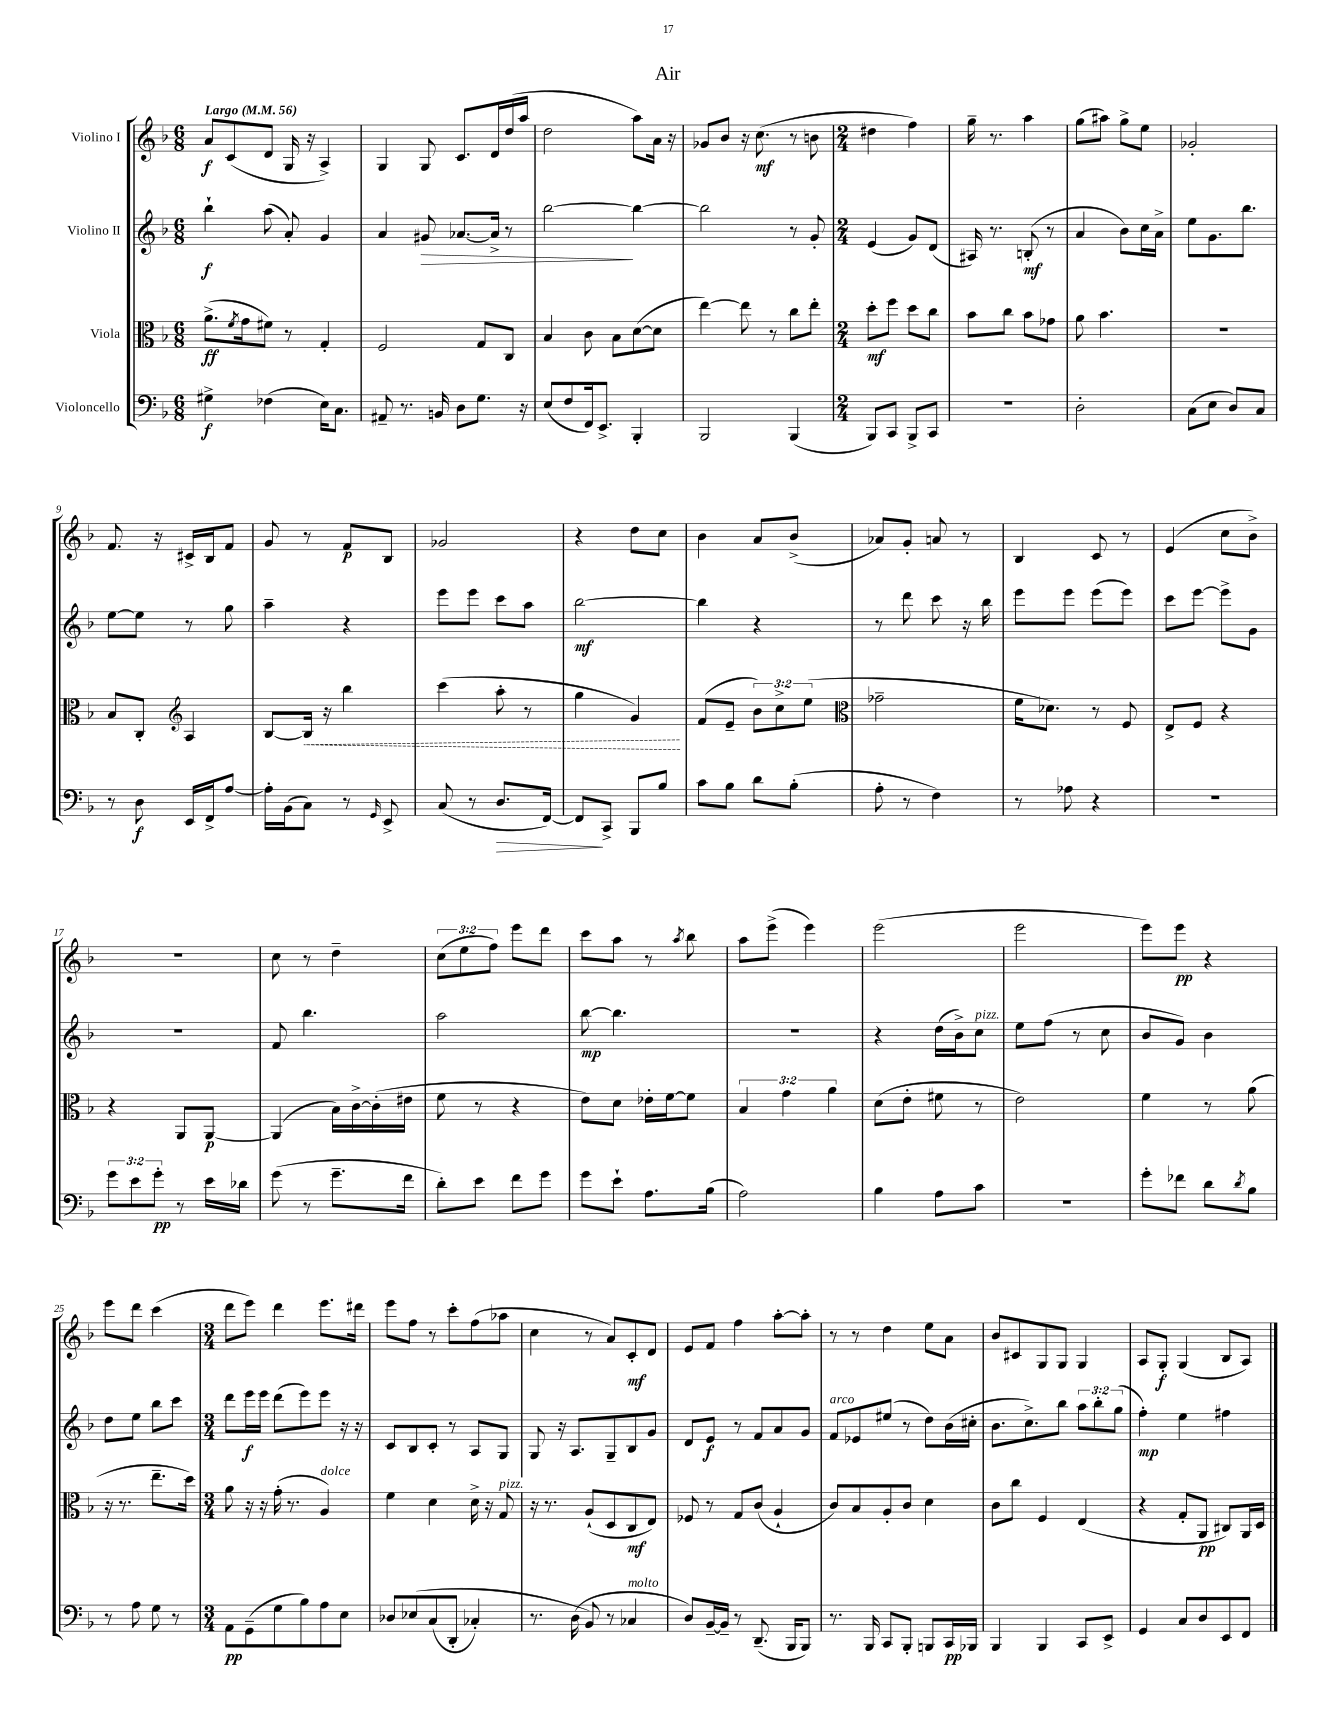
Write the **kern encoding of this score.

**kern	**kern	**kern	**kern
*staff4	*staff3	*staff2	*staff1
*clefF4	*clefC3	*clefG2	*clefG2
*k[b-]	*k[b-]	*k[b-]	*k[b-]
*M6/8	*M6/8	*M6/8	*M6/8
*MM56	*MM56	*MM56	*MM56
4G#^	(8.a^	4bb-`	8a
.	.	.	(8c
.	8qf	.	.
.	16g	.	.
(4F-	8f#)	(8aa	8d
.	8r	8a')	16G
.	.	.	16r
16E)	4G'	4g	4A^)
8.C	.	.	.
=	=	=	=
8AA#~	2F	4a	4G
8.r	.	.	.
.	.	8g#	8G
16BB	.	.	.
8D	.	[8.a-	8.c
8.G	8G	.	.
.	.	16a-^]	16d
.	8C	8r	(16dd
16r	.	.	16aa
=	=	=	=
(8E	4B-	[2bb-	2dd
8F	.	.	.
16FF)	8c	.	.
8.EE^	.	.	.
.	8B-	.	.
4BBB-'	([8d	4bb-_	8aa)
.	8d]	.	16a
.	.	.	16r
=	=	=	=
2BBB-	[4ee)	2bb-]	8g-
.	.	.	8b-
.	8ee]	.	16r
.	.	.	(8.cc
.	8r	.	.
(4BBB-	8cc	8r	8r
.	8ee'	8g'	8b
=	=	=	=
*M2/4	*M2/4	*M2/4	*M2/4
8BBB-)	8dd'	(4e	4dd#
8CC	8ff	.	.
8BBB-^	8dd	8g)	4ff)
8CC	8cc	(8d	.
=	=	=	=
2r	8b-	16A#)	16gg~
.	.	8.r	8.r
.	8cc	.	.
.	8b-	(8B'	4aa
.	8g-	8r	.
=	=	=	=
2D'	8a	4a	(8gg
.	4.b-	.	8aa#)
.	.	8b-)	8gg^
.	.	16cc	8ee
.	.	16a^	.
=	=	=	=
(8C	2r	8ee	2g-'
8E	.	8.g	.
8D)	.	.	.
.	.	8.bb-	.
8C	.	.	.
=	=	=	=
8r	8B-	[8ee	8.f
8D	8C'	8ee]	.
.	.	.	16r
*	*clefG2	*	*
16EE	4A	8r	16c#^
16FF^	.	.	16B-
[8A	.	8gg	8f
=	=	=	=
16A']	[8B-	4aa~	8g
(16BB-	.	.	.
8C)	16B-]	.	8r
.	16r	.	.
8r	4bb-	4r	8f
16qqGG	.	.	.
8EE^	.	.	8B-
=	=	=	=
(8C	(4ccc	8eee	2g-
8r	.	8eee	.
8.D	8aa'	8ccc	.
.	8r	8aa	.
[16FF)	.	.	.
=	=	=	=
8FF]	4gg	[2bb-	4r
8CC^	.	.	.
8BBB-	4g)	.	8dd
8B-	.	.	8cc
=	=	=	=
8c	(8f	4bb-]	4b-
8B-	8e~	.	.
8d	12b-)	4r	8a
.	12cc^	.	.
(8B-'	.	.	(8b-^
.	(12ee	.	.
=	=	=	=
*	*clefC3	*	*
8A'	2g-~	8r	8a-)
8r	.	8ddd	8g'
4F)	.	8ccc	8a
.	.	16r	8r
.	.	16bb-	.
=	=	=	=
8r	16f	8eee	4B-
.	8.d-)	.	.
8A-	.	8eee	.
4r	8r	(8eee	8c
.	8F	8eee)	8r
=	=	=	=
2r	8E^	8ccc	(4e
.	8F	[8eee	.
.	4r	8eee^]	8cc
.	.	8g	8b-^)
=	=	=	=
12g	4r	2r	2r
12e	.	.	.
12g'	.	.	.
8r	8AA	.	.
16e	[8AA	.	.
16d-	.	.	.
=	=	=	=
(8g	(4AA]	8f	8cc
8r	.	4.bb-	8r
8.g~	16B-)	.	4dd~
.	[16c^	.	.
.	(16c']	.	.
16f	16e#	.	.
=	=	=	=
8d')	8f	2aa	(12cc
.	.	.	12ee
8e	8r	.	.
.	.	.	12ff)
8f	4r	.	8eee
8g	.	.	8ddd
=	=	=	=
8g	8e)	[8bb-	8ccc
8e`	8d	4.bb-]	8aa
8.A	16e-'	.	8r
.	[16f	.	.
.	.	.	8qaa
.	8f]	.	8bb-
(16B-	.	.	.
=	=	=	=
2A)	6B-	2r	8aa
.	.	.	(8eee^
.	6g	.	.
.	.	.	4eee)
.	6a	.	.
=	=	=	=
4B-	(8d	4r	(2eee
.	8e'	.	.
8A	8f#	(16dd	.
.	.	16b-^)	.
8c	8r	8cc	.
=	=	=	=
2r	2e)	8ee	2eee
.	.	(8ff	.
.	.	8r	.
.	.	8cc	.
=	=	=	=
8g'	4f	8b-	8eee)
8f-	.	8g)	8eee
8d	8r	4b-	4r
8qd	.	.	.
8B-	(8a	.	.
=	=	=	=
8r	16r	8dd	8eee
.	8.r	.	.
8A	.	8ee	8ddd
8G	8.ee~	8bb-	(4ccc
8r	.	8ccc	.
.	16dd)	.	.
=	=	=	=
*M3/4	*M3/4	*M3/4	*M3/4
8AA	8a	8ddd	8ddd
(8GG~	16r	16eee	8eee)
.	16r	16eee	.
8G	(16g'	(8ddd	4ddd
.	8.r	.	.
8B-)	.	8eee)	.
8A	4A)	8eee	8.eee
8E	.	16r	.
.	.	16r	16ddd#
=	=	=	=
8D-	4f	8c	8eee
&(8E-	.	8B-	8ff
(8C	4d	8c'	8r
8DD'	.	8r	8ccc'
4C-')	16d^	8A	(8ff
.	16r	.	.
.	8G	8G	8aa-
=	=	=	=
8.r	16r	8G	4cc
.	8.r	.	.
.	.	16r	.
(16D	.	8.A	.
8BB-&)	(8A`	.	8r
8r	8D	8G~	8a)
4C-	8C	8B-	8c'
.	8E)	8g	8d
=	=	=	=
8D)	8F-	8d	8e
[16BB-~	8r	8e	8f
16BB-~]	.	.	.
8r	8G	8r	4ff
(8.DD~	(8c	8f	.
.	4A`	8a	[8aa'
16BBB-	.	.	.
8BBB-)	.	8g	8aa']
=	=	=	=
8.r	8c)	8f	8r
.	8B-	8e-	8r
16BBB-	.	.	.
8CC	8A'	(8ee#	4dd
8BBB-'	8c	8r	.
8BBB	4d	8dd)	8ee
16CC	.	(16b-	8a
16BBB-	.	16cc#'	.
=	=	=	=
4BBB-	8c	8.b-	8b-
.	8cc	.	8c#
.	.	8.cc^)	.
4BBB-	4F	.	8G
.	.	8bb-	8G
8CC	(4E	12aa	4G
.	.	12bb-'	.
8EE^	.	.	.
.	.	(12gg	.
=	=	=	=
4GG	4r	4ff')	8A
.	.	.	8G'
8C	8G'	4ee	(4G
8D	8AA	.	.
8EE	8C#)	4ff#	8B-
8FF	16AA	.	8A)
.	16D	.	.
==	==	==	==
*-	*-	*-	*-
